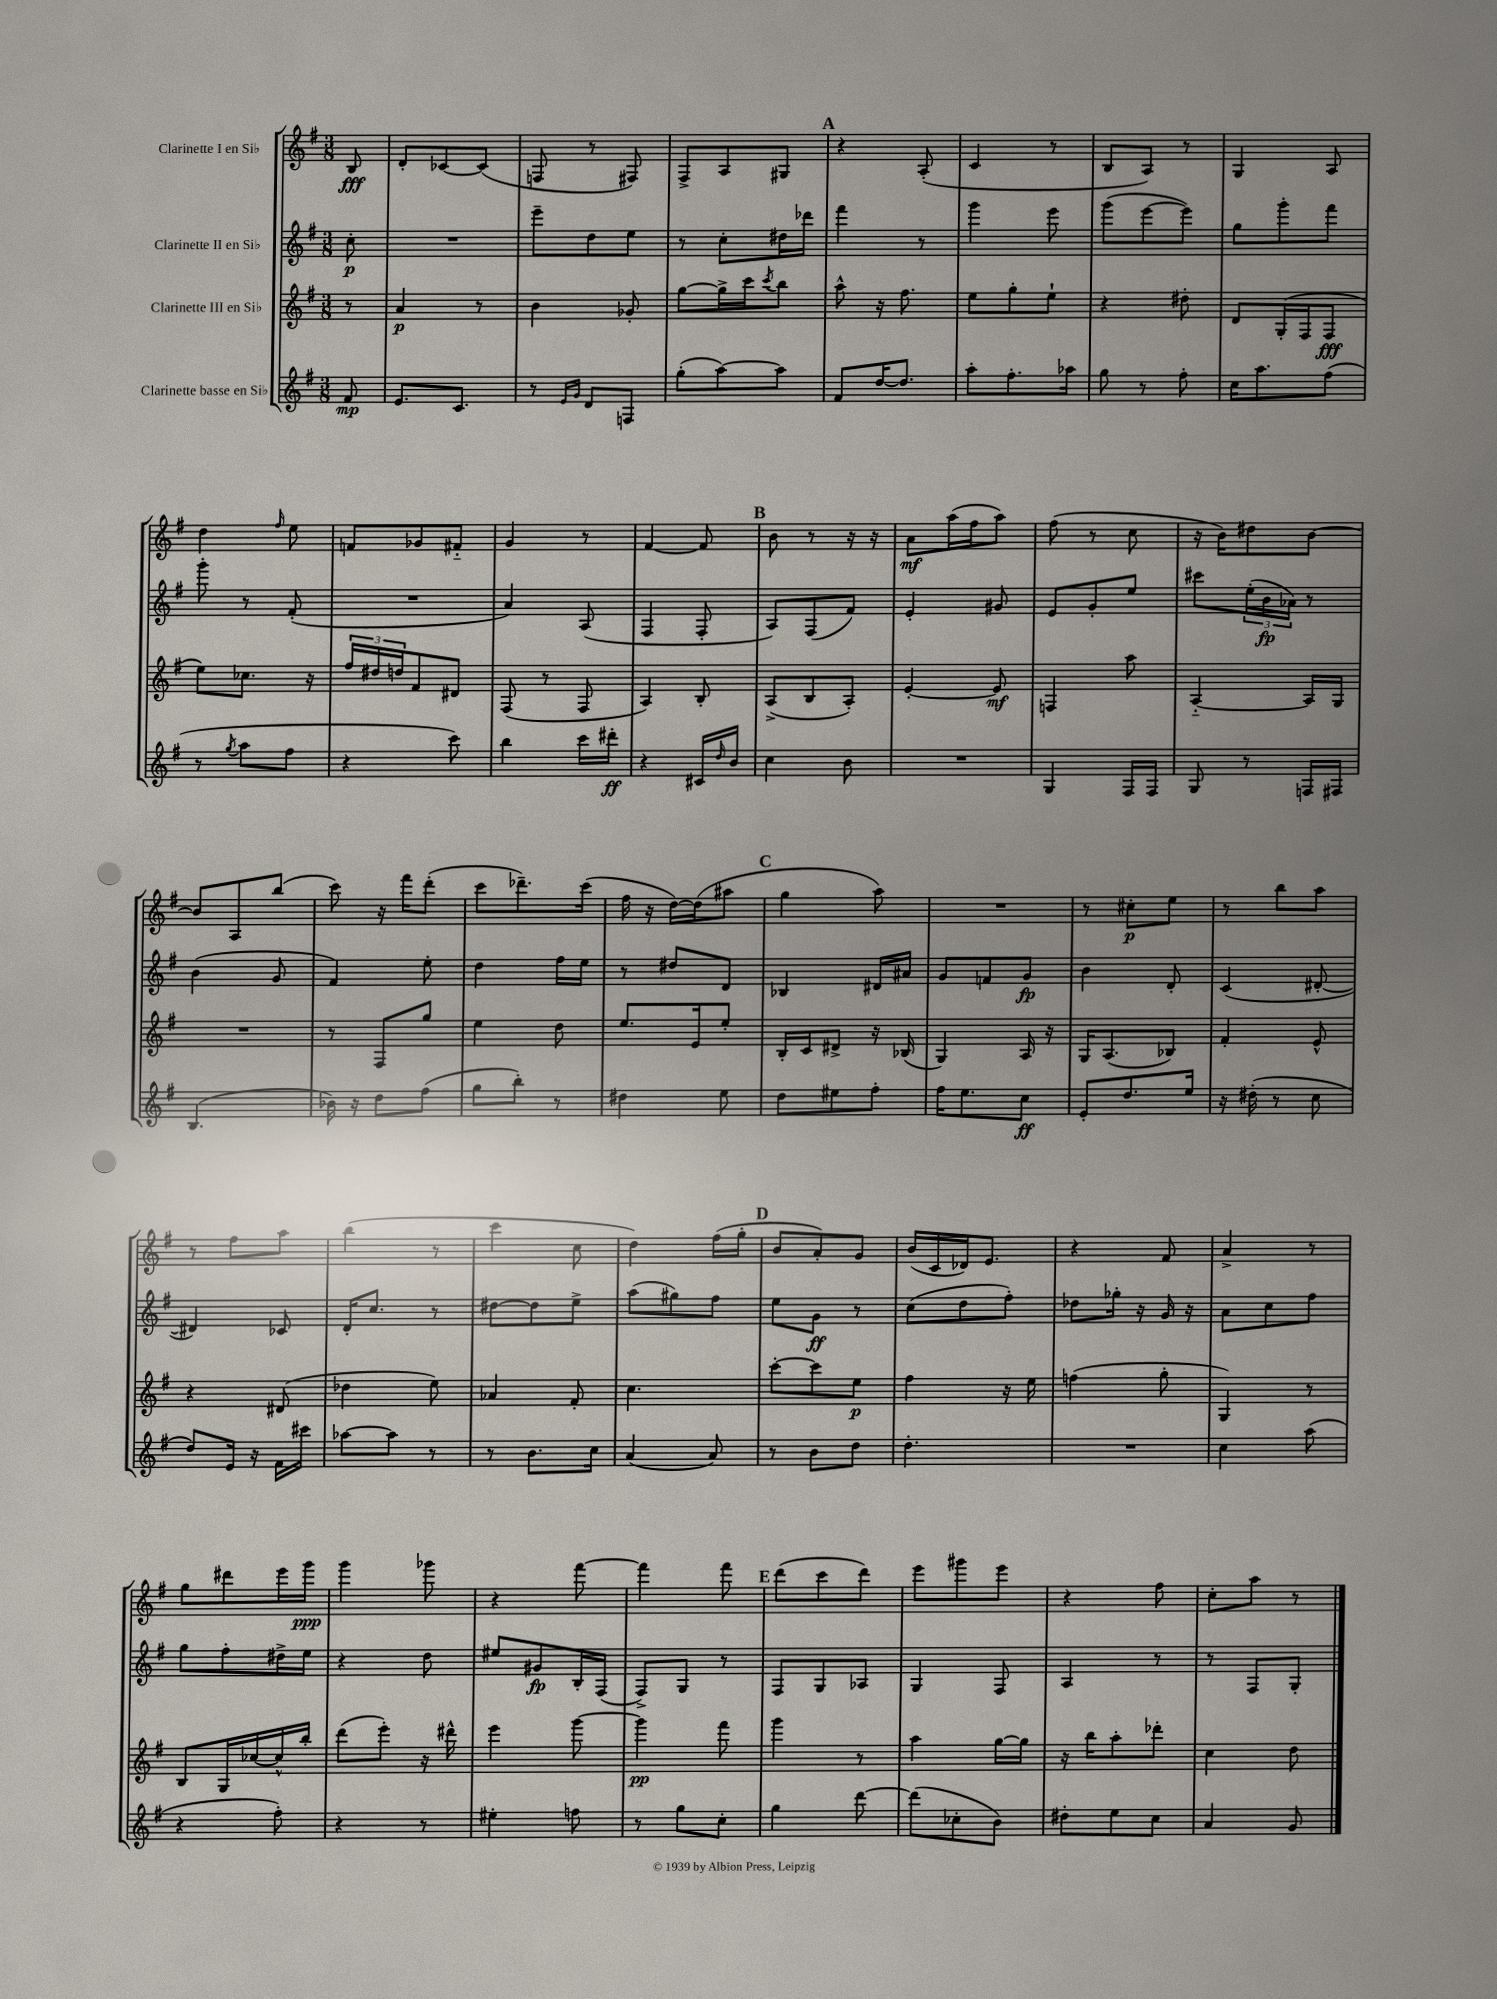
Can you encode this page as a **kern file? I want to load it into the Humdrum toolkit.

**kern	**kern	**kern	**kern
*staff4	*staff3	*staff2	*staff1
*clefG2	*clefG2	*clefG2	*clefG2
*k[f#]	*k[f#]	*k[f#]	*k[f#]
*M3/8	*M3/8	*M3/8	*M3/8
8f#/	8r	8cc'\	8B/
=	=	=	=
8.e/L	4a/	4.r	8d'/L
.	.	.	[8c-/
8.c/J	.	.	.
.	8r	.	(8c-/]J
=	=	=	=
8r	4b\	8eee~\L	8F/
16qqe/LL	.	.	.
16qqg/JJ	.	.	.
8d/L	.	8dd\	8r
8F/J	8g-'/	8ee\J	8F#/)
=	=	=	=
(8gg'\L	[8gg\L	8r	8F#^/L
[8aa\)	16gg^\]L	8cc'\L	8A/
.	16ccc\J	.	.
.	8qccc/	.	.
8aa\]J	8bb\J	16dd#\L	8G#/J
.	.	16ddd-\JJ	.
=	=	=	=
8f#/L	8aa^^\	4fff#\	4r
[16dd/K	16r	.	.
8.dd/]J	8.ff#\	.	.
.	.	8r	(8A'/
=	=	=	=
8aa'\L	8ee\L	4ggg\	4c/
8.ff#'\	8gg'\	.	.
.	8ee`\J	8eee\	8r
16aa-\Jk	.	.	.
=	=	=	=
8gg\	4r	(8ggg\L	8B/L
8r	.	[8eee\	8A/J)
8ff#'\	8dd#'\	8eee\]J)	8r
=	=	=	=
16cc\LK	8d/L	8gg\L	4G/
8.aa\	.	.	.
.	(16G'/L	8ggg'\	.
.	16F#/J	.	.
(8ff#\J	8F#/J	8fff#\J	8A/
=	=	=	=
8r	8ee\L)	8ggg'\	4dd\
8qgg/	.	.	.
8aa\L	8.cc-\J	8r	.
.	.	.	16qqff#/
8ff#\J	.	(8f#'/	8ee\
.	16r	.	.
=	=	=	=
4r	24ff#/LL	4.r	8f/L
.	24dd#/	.	.
.	24dd/J	.	.
.	8f#/	.	8g-/
8ccc\)	8d#/J	.	8f#'~/J
=	=	=	=
4bb\	(8F#/	4a/)	4g/
.	8r	.	.
16ccc\LL	8F#/	(8A/	8r
16ddd#'\JJ	.	.	.
=	=	=	=
4r	4A/)	4F#/	[4f#/
16c#/LL	8B'/	8F#'/	8f#/]
16qqdd/	.	.	.
16b/JJ	.	.	.
=	=	=	=
4cc\	(8A^/L	8A/L)	8b\
.	8B/	(8F#/	8r
8b\	8A'/J)	8f#/J)	16r
.	.	.	16r
=	=	=	=
4.r	[4e'/	4e'/	8a\L
.	.	.	(16aa\L
.	.	.	16ff#\J
.	8e/]	8g#/	8aa\J)
=	=	=	=
4G/	4F/	8e/L	(8ff#\
.	.	8g'/	8r
16F#/LL	8aa\	8ee/J	8cc\
16F#/JJ	.	.	.
=	=	=	=
8G/	[4A'~/	8ccc#\L	16r
.	.	.	16b\LK)
8r	.	(24ee'\L	8dd#\
.	.	24b\	.
.	.	24a-\JJ)	.
16F/LL	16A/]LL	8r	[8b\J
16F#/JJ	16G/JJ	.	.
=	=	=	=
(4.B/	4.r	(4b\	8b/]L
.	.	.	8A/
.	.	8g/	(8bb/J
=	=	=	=
16b-\)	8r	4f#/)	8ccc\)
16r	.	.	.
8dd\L	8F#/L	.	16r
.	.	.	16fff#\LK
(8ff#\J	8gg/J	8ee'\	(8ddd'\J
=	=	=	=
8gg\L	4ee\	4dd\	8ccc\L
8bb'\J)	.	.	8.ddd-~\)
8r	8dd\	16ff#\LL	.
.	.	16ee\JJ	(16ccc\Jk
=	=	=	=
4dd#\	8.ee/L	8r	16ff#\
.	.	.	16r
.	.	8dd#/L	[16dd\LL)
.	16e/k	.	(16dd\]J
8ee\	8ee'/J	8d/J	8aa#\J
=	=	=	=
8dd\L	16B'/LL	4B-/	4gg\
.	16c/J	.	.
8ee#\	8d#^/J	.	.
8ff#'\J	16r	16d#/LL	8aa\)
.	(16B-/	16a#/JJ	.
=	=	=	=
16ff#\LK	4G/)	8g/L	4.r
8.ee\	.	.	.
.	.	8f/	.
8cc\J	16A/	8g/J	.
.	16r	.	.
=	=	=	=
8e'/L	16G/LK	4b\	8r
.	(8.A/	.	.
8.dd/	.	.	8cc#'\L
.	8B-/J)	8d'/	8ee\J
16ee/Jk	.	.	.
=	=	=	=
16r	4f#'/	(4c/	8r
(16dd#'\	.	.	.
8r	.	.	8bb\L
8cc\	8e^^/	[8d#'/	8aa\J
=	=	=	=
8dd/L)	4r	4d#/])	8r
16e/Jk	.	.	8ff#\L
16r	.	.	.
16f#\LL	(8d#/	8c-/	8aa\J
16ccc#\JJ	.	.	.
=	=	=	=
[8aa-\L	4dd-\	16d'/LK	(4bb\
.	.	8.cc/J	.
8aa-\]J	.	.	.
8r	8ee\)	8r	8r
=	=	=	=
8r	4a-/	[8dd#\L	4ccc\
8.b\L	.	8dd#\]	.
.	8f#'/	8ee^\J	8cc\
16cc\Jk	.	.	.
=	=	=	=
(4a/	4.cc\	(8aa\L	4dd\)
.	.	8gg#\)	.
8a/)	.	8ff#\J	(16ff#\LL
.	.	.	16gg'\JJ
=	=	=	=
8r	[8ccc'\L	8ee\L	8b/L
8b\L	8ccc\]	8g\J	8a'/)
8dd\J	8ee\J	8r	8g/J
=	=	=	=
4.dd'\	4ff#\	(8cc\L	(16b/LL
.	.	.	16c/
.	.	8dd\	16d-/J)
.	.	.	8.e/J
.	16r	8ff#'\J)	.
.	16ee\	.	.
=	=	=	=
4.r	(4ff\	8dd-\L	4r
.	.	16gg-'\Jk	.
.	.	16r	.
.	8gg'\	16g/	8f#/
.	.	16r	.
=	=	=	=
4cc\	4G/)	8a\L	4a^/
.	.	8cc\	.
(8aa\	8r	8ff#\J	8r
=	=	=	=
4r	8B/L	8gg\L	8gg\L
.	16G/L	8ff#'\	8ddd#\
.	[16cc-/	.	.
8ff#'\)	16cc-^^/]	16dd#^\L	16eee\L
.	16bb'/JJ	16ee\JJ	16ggg\JJ
=	=	=	=
4r	(8ddd\L	4r	4ggg\
.	8eee'\J)	.	.
8r	16r	8dd\	8ggg-\
.	16ddd#^^\	.	.
=	=	=	=
4ee#'\	4eee\	8ee#/L	4r
.	.	8g#/	.
8ff\	[8ggg\	16B'/L	[8fff#\
.	.	(16F#/JJ	.
=	=	=	=
8r	4ggg\]	8F#^/L)	4fff#\]
8gg\L	.	8G/J	.
8cc'\J	8fff#\	8r	8fff#\
=	=	=	=
4gg\	4ggg\	8F#/L	(8ddd\L
.	.	8G/	8ccc\
[8ddd\	8r	8A-/J	8ddd\J)
=	=	=	=
(8ddd\]L	4aa\	4G/	8eee\L
8cc-'\	.	.	8ggg#\
8b\J)	[16gg\LL	8F#/	8eee\J
.	16gg\]JJ	.	.
=	=	=	=
8dd#'\L	16r	4A/	4r
.	16bb\LK	.	.
8ee\	8aa'\	.	.
8cc\J	8ddd-'\J	8r	8ff#\
=	=	=	=
4a/	4cc\	8r	8cc'\L
.	.	8F#/L	8aa\J
8g/	8dd\	8G'/J	8r
==	==	==	==
*-	*-	*-	*-
